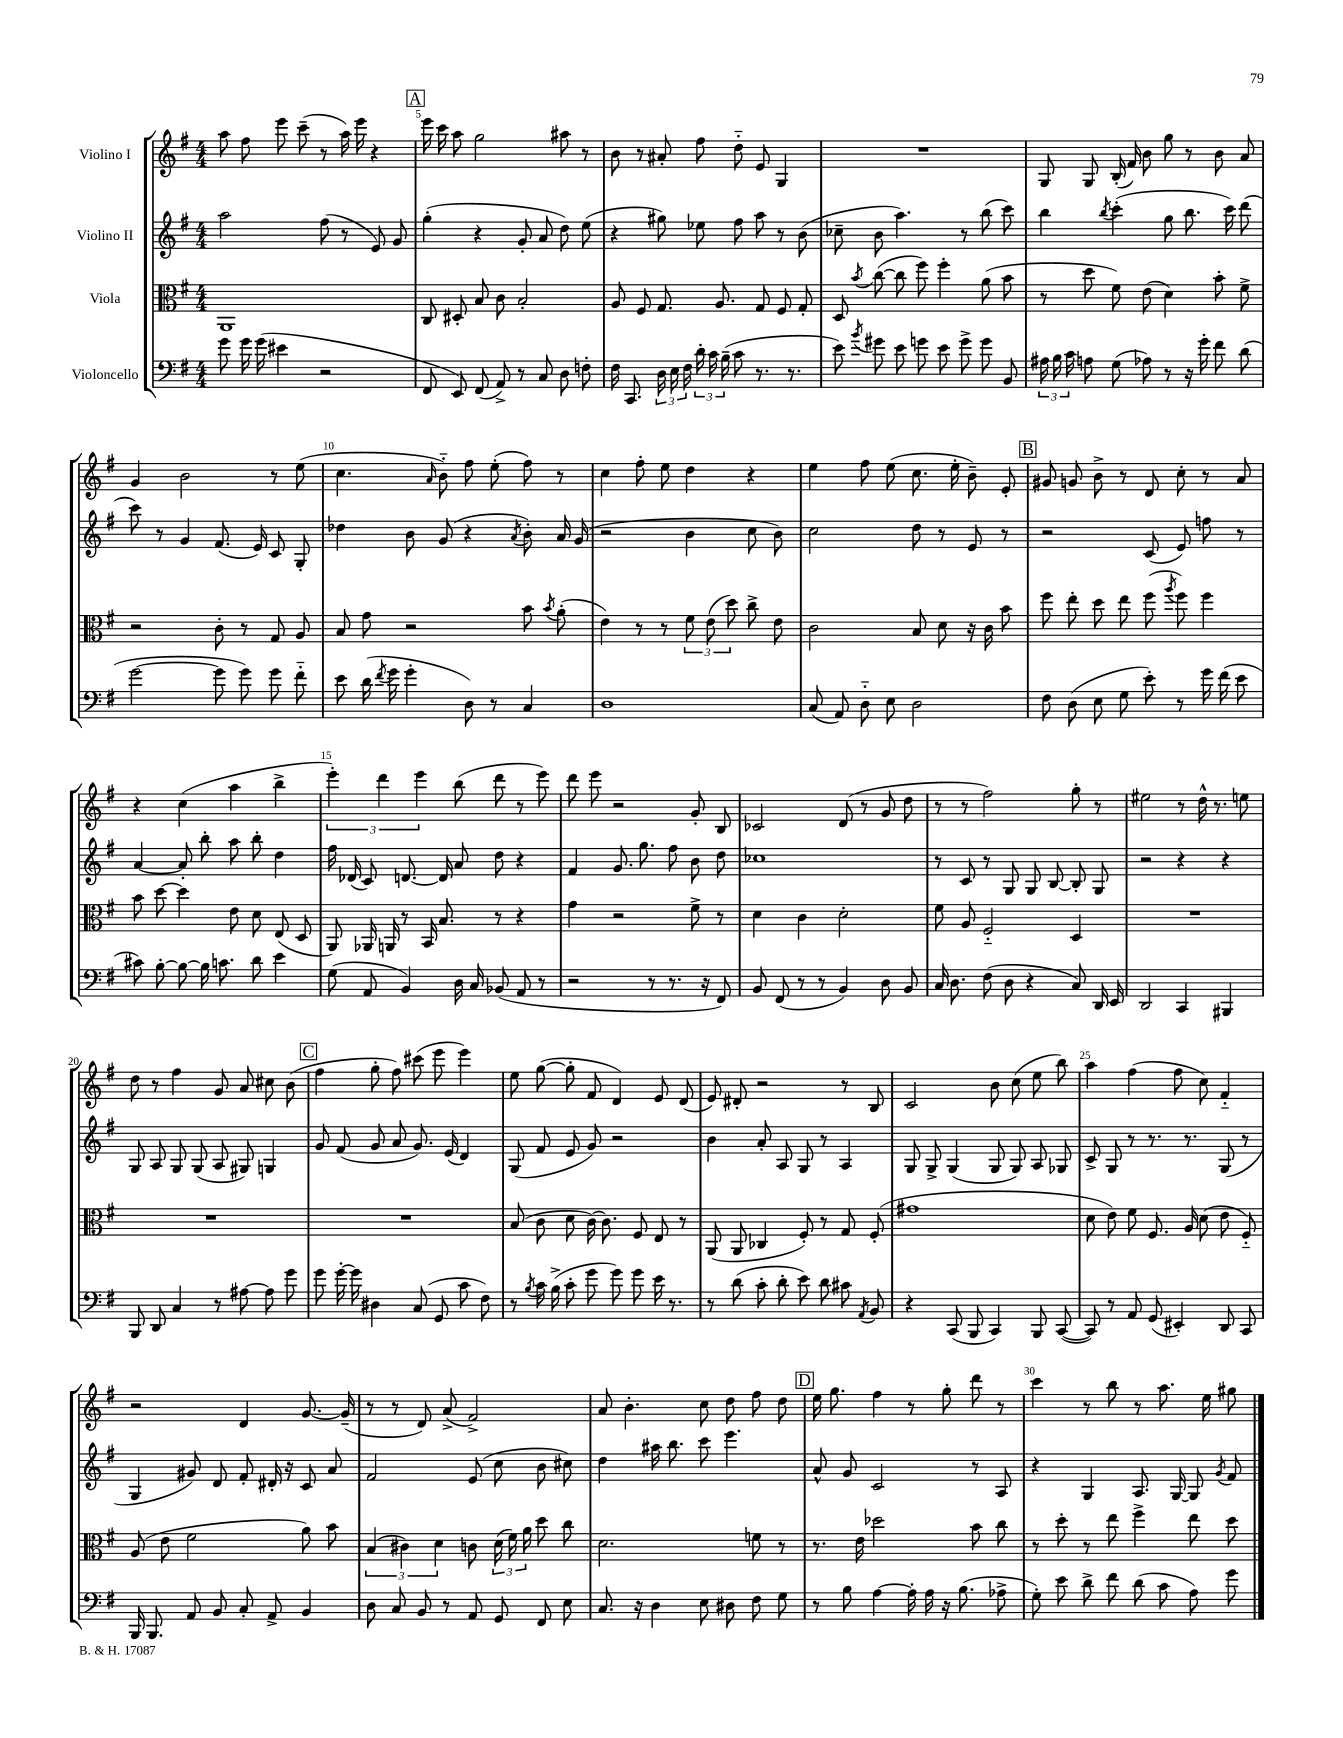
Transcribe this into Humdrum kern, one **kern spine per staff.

**kern	**kern	**kern	**kern
*staff4	*staff3	*staff2	*staff1
*clefF4	*clefC3	*clefG2	*clefG2
*k[f#]	*k[f#]	*k[f#]	*k[f#]
*M4/4	*M4/4	*M4/4	*M4/4
8g\	1AA	2aa\	8aa\
16g\	.	.	8ff#\
(16g\	.	.	.
4e#\	.	.	8eee\
.	.	.	(8ccc~\
2r	.	(8ff#\	8r
.	.	8r	16aa\)
.	.	.	16eee\
.	.	8e/)	4r
.	.	8g/	.
=	=	=	=
8FF#/	8C/	(4gg'\	16eee\
.	.	.	16ccc\
8EE/)	8D#'/	.	8aa\
(8FF#/	8B/	4r	2gg\
8AA^/)	8c\	.	.
8r	2B'/	8g'/	.
8C/	.	8a/	.
8D\	.	8dd\)	8aa#\
8F'\	.	(8ee\	8r
=	=	=	=
16F#\	8A/	4r	8b\
8.CC/	.	.	.
.	8F#/	.	8r
24D\	8.G/	8gg#\)	8a#'/
24E\	.	.	.
24F#\	.	.	.
24d'\	.	8ee-\	8ff#\
24c\	.	.	.
.	8.A/	.	.
(24B~\	.	.	.
8c\	.	8ff#\	8dd'~\
8.r	8G/	8aa\	8e/
.	8F#/	8r	4G/
8.r	.	.	.
.	8G'/	(8b\	.
=	=	=	=
8e\)	8D/	8cc-~\	1r
8qb/	8qb/	.	.
8g#\	([8cc\	8b\	.
8e\	8cc\]	4.aa\)	.
8g\	8ff#\)	.	.
8e\	4ff#'\	.	.
8g^\	.	8r	.
8g\	(8a\	(8bb\	.
8BB/	8b\	8ccc\)	.
=	=	=	=
24A#\	8r	4bb\	8G/
24B\	.	.	.
24c\	.	.	.
8A\	8dd\	.	8G/
.	.	8qbb/	.
(8G\	8f#\)	(4ccc'\	(16B'/
.	.	.	16f#/)
8A-\)	(8e\	.	8b\
8r	4d\)	8gg\	8gg\
16r	.	8.bb\	8r
16g'\	.	.	.
8f#\	8b'\	.	8b\
.	.	16ccc\)	.
(8d\	8f#^\	(8ddd\	8a/
=	=	=	=
[2g\	2r	8ccc\)	4g/
.	.	8r	.
.	.	4g/	2b\
8g\]	8c'\	(8.f#/	.
8g\)	8r	.	.
.	.	16e/)	.
8g\	8G/	8c/	8r
8f#'~\	8A/	8G'/	(8ee\
=	=	=	=
8e\	8B/	4dd-\	4.cc\
(16d\	8g\	.	.
8qf#/	.	.	.
16g\	.	.	.
4g'\	2r	8b\	.
.	.	.	16qqa/
.	.	(8g/	8b'~\)
8D\)	.	4r	8ff#\
8r	.	.	(8ee'\
.	.	8qa/	.
4C/	8b\	8b'\)	8ff#\)
.	8qb/	.	.
.	(8a'\	16a/	8r
.	.	(16g/	.
=	=	=	=
1D	4e\)	2r	4cc\
.	8r	.	8ff#'\
.	8r	.	8ee\
.	12f#\	4b\	4dd\
.	(12e\	.	.
.	12dd\)	.	.
.	8cc^\	8cc\	4r
.	8e\	8b\)	.
=	=	=	=
(8C/	2c\	2cc\	4ee\
8AA/)	.	.	.
8D'~\	.	.	8ff#\
8E\	.	.	(8ee\
2D\	8B/	8dd\	8.cc\
.	8d\	8r	.
.	.	.	16ee'\
.	16r	8e/	8b~\)
.	16c\	.	.
.	8b\	8r	8e'/
=	=	=	=
8F#\	8ff#\	2r	8g#/
(8D\	8ee'\	.	8g/
8E\	8dd\	.	8b^\
8G\	8ee\	.	8r
8e'\)	(8ff#\	(8c/	8d/
.	8qaa/	.	.
8r	8ff#\)	8e/)	8cc'\
16g\	4ff#\	8ff\	8r
(16f#\	.	.	.
8e\	.	8r	8a/
=	=	=	=
8c#\)	8b\	[4a/	4r
[8B'\	[8dd\	.	.
8B\_	4dd\]	8a'/]	(4cc\
16B\]	.	8bb'\	.
8.c\	.	.	.
.	8e\	8aa\	4aa\
8d\	8d\	8bb'\	.
4e\	(8E/	4dd\	4bb^\
.	8D/	.	.
=	=	=	=
(8G\	8AA/)	16ff#\	6eee'\)
.	.	(16d-/	.
8AA/	16AA-/	8c/)	.
.	.	.	6ddd\
.	16AA/	.	.
4BB/)	8r	[8.d/	.
.	.	.	6eee\
.	16BB/	.	.
.	8.B/	16d/]	.
16D\	.	8a/	(8bb\
16C/	.	.	.
(8BB-/	8r	8dd\	8ddd\
8AA/	4r	4r	8r
8r	.	.	8eee\)
=	=	=	=
2r	4g\	4f#/	8ddd\
.	.	.	8eee\
.	2r	8.g/	2r
.	.	8.gg\	.
8r	.	.	.
8.r	.	8ff#\	.
.	8f#^\	8b\	8g'/
16r	.	.	.
8FF#/)	8r	8dd\	8B/
=	=	=	=
8BB/	4d\	1cc-	2c-/
(8FF#/	.	.	.
8r	4c\	.	.
8r	.	.	.
4BB/)	2d'\	.	(8d/
.	.	.	8r
8D\	.	.	8g/
8BB/	.	.	8dd\
=	=	=	=
16C/	8f#\	8r	8r
8.D\	.	.	.
.	8A/	8c/	8r
(8F#\	2F#'~/	8r	2ff#\)
8D\	.	8G/	.
4r	.	8G/	.
.	.	[8B/	.
8C/)	4D/	8B'/]	8gg'\
16DD/	.	8G/	8r
16EE/	.	.	.
=	=	=	=
2DD/	1r	2r	2ee#\
4CC/	.	4r	8r
.	.	.	16dd^^\
.	.	.	8.r
4BBB#/	.	4r	.
.	.	.	8ee\
=	=	=	=
8BBB/	1r	8G/	8dd\
8DD/	.	8A/	8r
4C/	.	8G/	4ff#\
.	.	(8G/	.
8r	.	8A/	8g/
[8A#\	.	8G#/)	8a/
8A#\]	.	4G/	8cc#\
8g\	.	.	(8b\
=	=	=	=
8g\	1r	8g/	4ff#\
[16g'\	.	(8f#/	.
16g\]	.	.	.
4D#\	.	8g/	8gg'\
.	.	8a/	8ff#\)
(8C/	.	8.g/)	(8ccc#\
8GG/	.	.	8eee\
.	.	(16e/	.
8c\	.	4d/)	4eee\)
8F#\)	.	.	.
=	=	=	=
8r	(8B/	(8G/	8ee\
8qB/	.	.	.
16c\	8c\	8f#/	([8gg\
(16B^\	.	.	.
8c'\	8d\	8e/	8gg'\]
8g\	[16c\)	8g/)	8f#/
.	8.c\]	.	.
8g\)	.	2r	4d/)
8g\	8F#/	.	.
16e\	8E/	.	8e/
8.r	.	.	.
.	8r	.	(8d/
=	=	=	=
8r	(8AA/	4b\	8e/)
(8d\	8AA/	.	8d#'/
8c'\	4C-/	8a'/	2r
8d'\	.	8A/	.
8e\)	8F#'/)	8G/	.
8d\	8r	8r	.
8c#\	8G/	4A/	8r
8qAA/	.	.	.
8BB/	(8F#'/	.	8B/
=	=	=	=
4r	1g#	8G/	2c/
.	.	8G^/	.
(8CC/	.	(4G/	.
8BBB/	.	.	.
4CC/)	.	8G/	8b\
.	.	8G/)	(8cc\
8BBB/	.	8A/	8ee\
([8CC/	.	8G-/	8bb\)
=	=	=	=
8CC/])	8d\	8c^/	4aa\
8r	8e\)	8G/	.
8AA/	8f#\	8r	(4ff#\
(8GG/	8.F#/	8.r	.
4EE#'/)	.	.	8ff#\
.	16A/	8.r	.
.	(8d\	.	8cc\)
8DD/	8e\	(8G/	4f#'~/
8CC/	8F#'~/)	8r	.
=	=	=	=
16BBB/	(8A/	4G/	2r
8.BBB/	.	.	.
.	8e\	.	.
8AA/	2f#\	8g#/)	.
8BB/	.	8d/	.
8C'/	.	8f#'/	4d/
8AA^/	.	16d#'/	.
.	.	16r	.
4BB/	8a\)	8c/	[8.g/
.	8b\	8a/	.
.	.	.	(16g~/]
=	=	=	=
8D\	(6B/	2f#/	8r
8C/	.	.	8r
.	6c#\)	.	.
8BB/	.	.	8d/)
.	6d\	.	.
8r	.	.	(8a^/
8AA/	8c\	(8e/	2f#^/)
8GG/	(24d\	8cc\	.
.	24f#\)	.	.
.	24a\	.	.
8FF#/	8dd\	8b\	.
8E\	8cc\	8cc#\)	.
=	=	=	=
8.C/	2.d\	4dd\	8a/
.	.	.	4.b'\
16r	.	.	.
4D\	.	16aa#\	.
.	.	8.bb\	.
8E\	.	8ccc\	8cc\
8D#\	.	4.eee\	8dd\
8F#\	8f\	.	8ff#\
8G\	8r	.	8dd\
=	=	=	=
8r	8.r	8a^^/	16ee\
.	.	.	8.gg\
8B\	.	8g/	.
.	16e\	.	.
[4A\	2dd-\	2c/	4ff#\
16A'\]	.	.	8r
16A\	.	.	.
16r	.	.	8gg'\
(8.B\	.	.	.
.	8b\	8r	8ddd\
8A-^\	8cc\	8A/	8r
=	=	=	=
8G'\)	8r	4r	4ccc\
8e\	8dd'\	.	.
8d^\	8r	4G/	8r
8f#\	8ee\	.	8bb\
(8d\	4ff#^\	8.A/	8r
8c\	.	.	8.aa\
.	.	[16G/	.
8A\)	8ee\	8G/]	.
.	.	.	16ee\
.	.	8qg/	.
8g\	8dd\	8f#/	8gg#\
==	==	==	==
*-	*-	*-	*-
